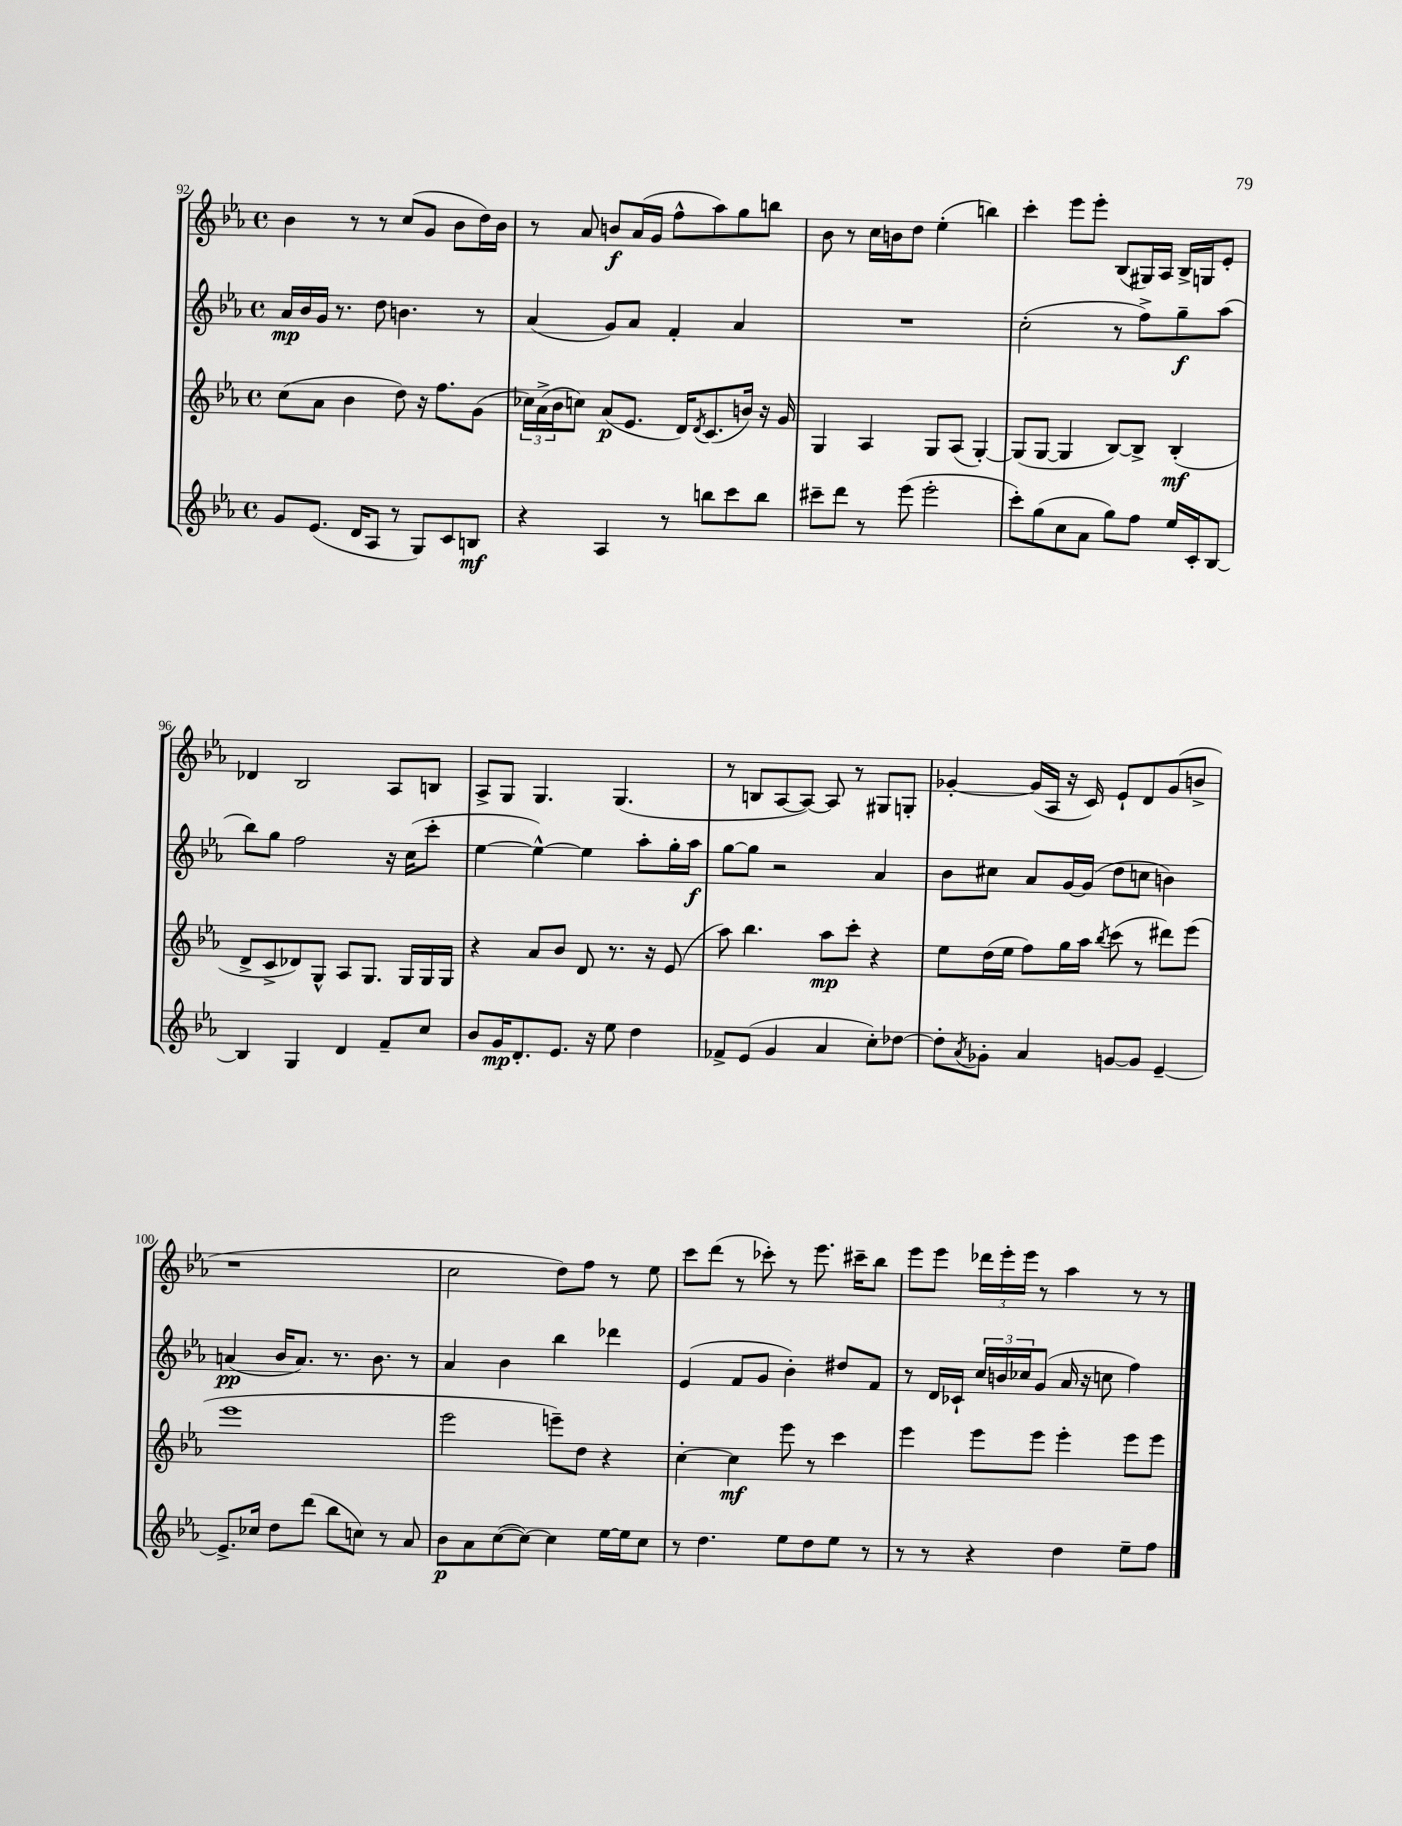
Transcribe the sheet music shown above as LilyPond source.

<<
\new StaffGroup <<
\new Staff = "s0" {
    \clef treble \key ees \major \defaultTimeSignature \time 4/4
    bes'4 r8 r8 c''8( g'8 bes'8 d''16) bes'16 |
    r8 aes'8 b'8\f aes'16( g'16 f''8-^ aes''8) g''8 b''8 |
    bes'8 r8 c''16 b'16 d''8 ees''4-.( b''4) |
    c'''4-. ees'''8 ees'''8-. bes8( gis16) aes16 bes16-> g16 ees'8-. |
    des'4 bes2 aes8 b8 |
    aes8-> g8 g4. g4.( |
    r8 b8 aes8~ aes8~) aes8 r8 gis8 g8-. |
    ges'4~-. ges'16( aes16 r16 c'16) ees'8-! d'8 ges'8( b'8-> |
    r1 |
    c''2 d''8) f''8 r8 ees''8 |
    c'''8 d'''8( r8 ces'''8-.) r8 ees'''8. cis'''16-- bes''8 |
    ees'''8 ees'''8 \tuplet 3/2 { des'''16 ees'''16-. ees'''16 } r8 aes''4 r8 r8 \bar "|." |
}
\new Staff = "s1" {
    \clef treble \key ees \major \defaultTimeSignature \time 4/4
    aes'16\mp bes'16 g'16 r8. d''8 b'4. r8 |
    aes'4( g'8) aes'8 f'4-. aes'4 |
    R1 |
    c''2-.( r8 f''8->) g''8--\f aes''8( |
    bes''8) g''8 f''2 r16 c''16( c'''8-. |
    ees''4~ ees''4~-^) ees''4 aes''8-. g''16-. aes''16\f |
    g''8~ g''8 r2 aes'4 |
    bes'8 cis''8 aes'8 g'16~ g'16( d''8 c''8 b'4) |
    a'4\pp( bes'16 a'8.) r8. bes'8. r8 |
    aes'4 bes'4 bes''4 des'''4 |
    ees'4( f'8 g'8 bes'4-.) dis''8 f'8 |
    r8 d'16 ces'16-! \tuplet 3/2 { c''16 b'16 ces''16 } g'8( aes'16 r16 c''8 f''4) \bar "|." |
}
\new Staff = "s2" {
    \clef treble \key ees \major \defaultTimeSignature \time 4/4
    c''8( aes'8 bes'4 d''8) r16 f''8. g'8( |
    \tuplet 3/2 { ces''16) aes'16->( bes'16 } c''8) aes'8\p( ees'8. d'16) \acciaccatura { d'8 } c'8.( b'16) r16 g'16 |
    g4 aes4 g8 aes8( g4~-.) |
    g8( g8~ g4 bes8~) bes8-> bes4-.\mf( |
    d'8-> c'8-> des'8) g8-^ aes8 g8. g16 g16 g16 |
    r4 aes'8 bes'8 d'8 r8. r16 ees'8( |
    aes''8) bes''4. aes''8\mp c'''8-. r4 |
    ees''8 d''16( ees''16 f''8) g''16 aes''16 \acciaccatura { bes''8 } c'''8( r8 dis'''8) ees'''8( |
    ees'''1 |
    ees'''2 e'''8--) d''8 r4 |
    c''4~-. c''4\mf ees'''8 r8 c'''4 |
    ees'''4 ees'''8 ees'''8 ees'''4-. ees'''8 ees'''8 \bar "|." |
}
\new Staff = "s3" {
    \clef treble \key ees \major \defaultTimeSignature \time 4/4
    g'8 ees'8.( d'16 aes8 r8 g8) c'8 b8\mf |
    r4 aes4 r8 b''8 c'''8 b''8 |
    cis'''8-- d'''8 r8 ees'''8( ees'''2-. |
    c'''8-.) g''8( c''8 aes'8 g''8) f''8 ees''16 c'16-. bes8~ |
    bes4 g4 d'4 f'8-- c''8 |
    bes'8 g'16\mp d'8.-. ees'8. r16 ees''8 d''4 |
    fes'8-> ees'8( g'4 aes'4 c''8-.) des''8~ |
    des''8-. \acciaccatura { aes'8 } ges'8-. aes'4 g'8~ g'8 ees'4~-- |
    ees'8.-> ces''16 d''8 d'''8( bes''8 c''8) r8 aes'8 |
    bes'8\p aes'8 c''8~( c''8~) c''4 ees''16~ ees''16 c''8 |
    r8 d''4. ees''8 d''8 ees''8 r8 |
    r8 r8 r4 d''4 ees''8-- f''8 \bar "|." |
}
>>
>>
\layout { \context { \Score currentBarNumber = #92 } }
